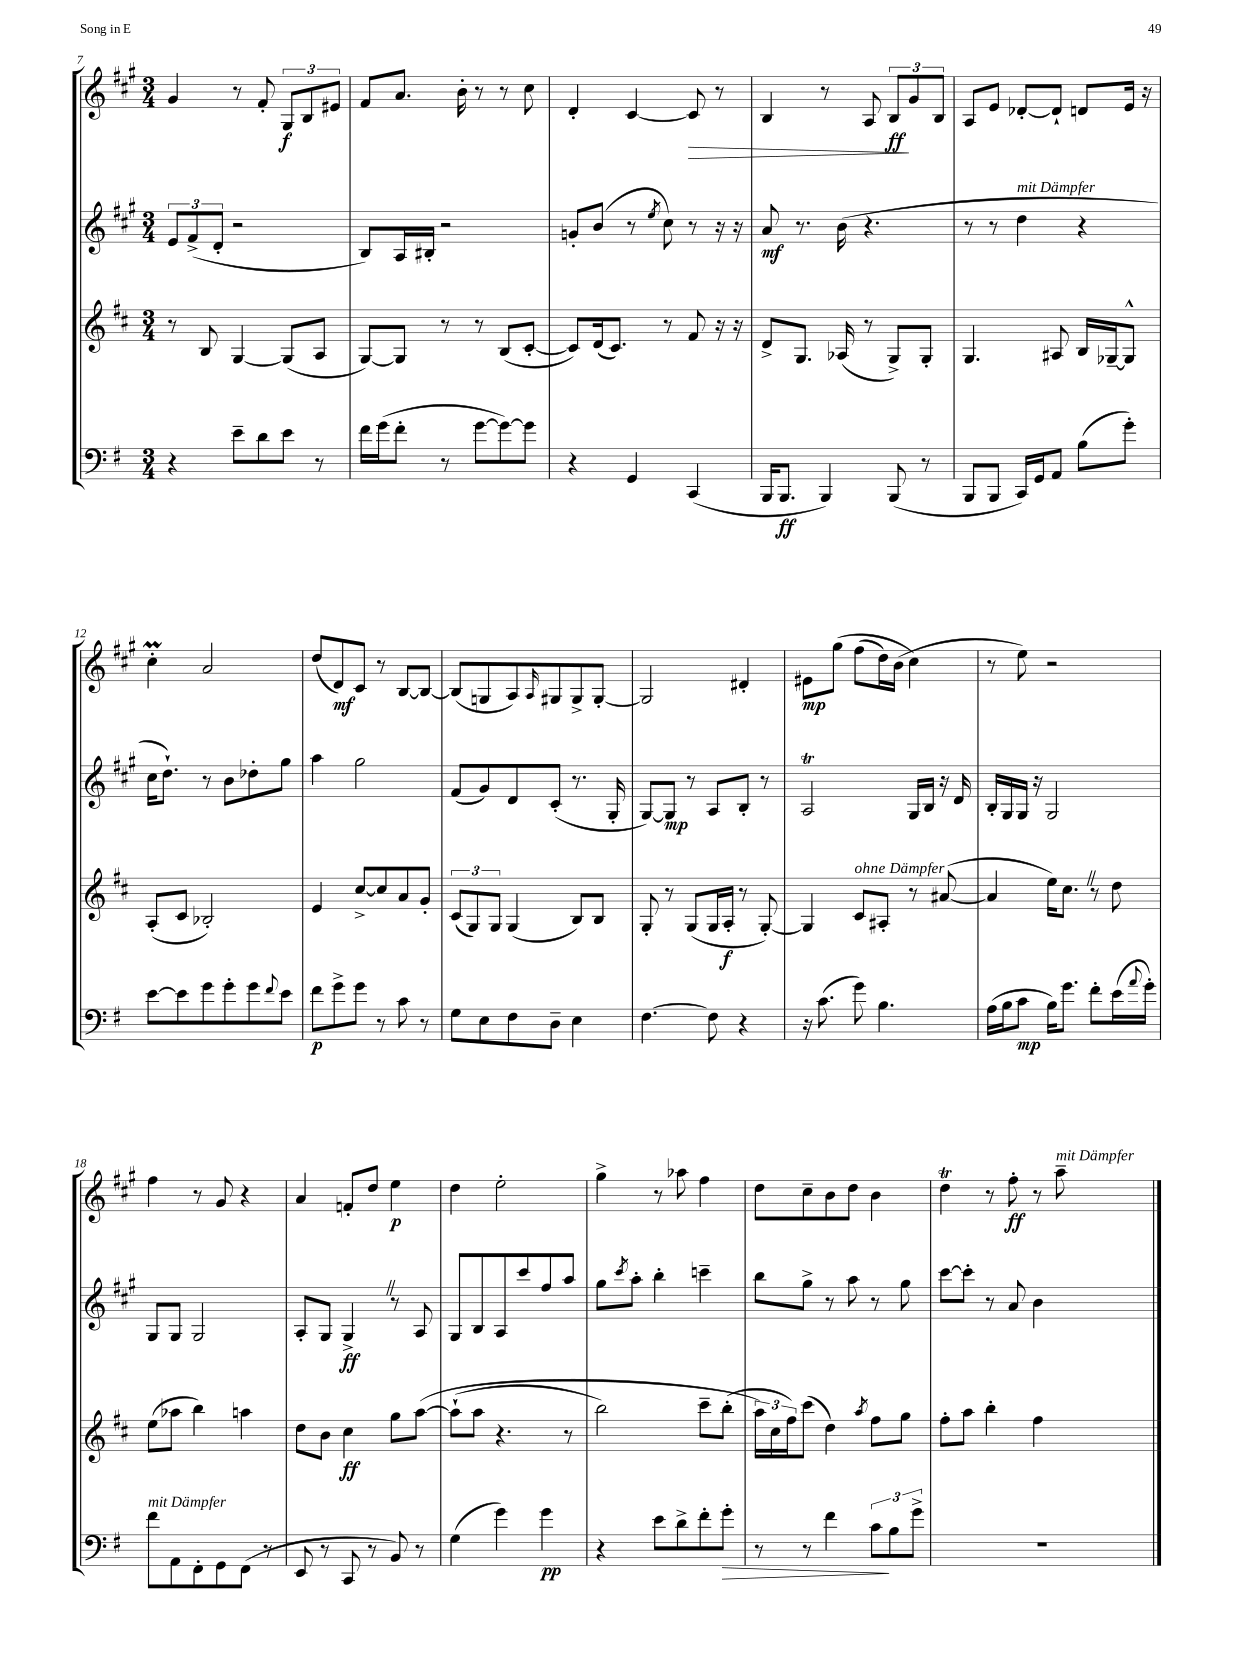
<<
\new StaffGroup <<
\new Staff = "s0" {
    \clef treble \key a \major \numericTimeSignature \time 3/4
    gis'4 r8 fis'8-. \tuplet 3/2 { gis8\f b8 eis'8 } |
    fis'8 a'8. b'16-. r8 r8 cis''8 |
    d'4-. cis'4~ cis'8\> r8 |
    b4 r8 a8 \tuplet 3/2 { b8\ff\! gis'8 b8 } |
    a8 e'8 des'8~-. des'8-! d'8 e'16 r16 |
    cis''4-.\prall a'2 |
    d''8( d'8\mf) cis'8 r8 b8~ b8~ |
    b8( g8 a8) \grace { a16 } gis8 gis8-> gis8~-. |
    gis2 dis'4-. |
    eis'8\mp gis''8\( fis''8( d''16) b'16( cis''4\) |
    r8 e''8) r2 |
    fis''4 r8 gis'8 r4 |
    a'4 f'8-. d''8 e''4\p |
    d''4 e''2-. |
    gis''4-> r8 aes''8 fis''4 |
    d''8 cis''8-- b'8 d''8 b'4 |
    d''4\trill r8 fis''8-.\ff r8 a''8--^\markup { \italic "mit Dämpfer" } \bar "|." |
}
\new Staff = "s1" {
    \clef treble \key a \major \numericTimeSignature \time 3/4
    \tuplet 3/2 { e'8 fis'8->( d'8-. } r2 |
    b8) a16 bis16-. r2 |
    g'8-. b'8( r8 \acciaccatura { e''8 } cis''8) r8 r16 r16 |
    a'8\mf r8. b'16( r4. |
    r8 r8 d''4^\markup { \italic "mit Dämpfer" } r4 |
    cis''16 d''8.-!) r8 b'8 des''8-. gis''8 |
    a''4 gis''2 |
    fis'8( gis'8) d'8 cis'8-.( r8. gis16-. |
    gis8~) gis8\mp r8 a8 b8-. r8 |
    a2\trill gis16 b16 r16 d'16 |
    b16-. gis16 gis16 r16 gis2 |
    gis8 gis8 gis2 |
    a8-. gis8 gis4->\ff \once \override BreathingSign.text = \markup { \musicglyph "scripts.caesura.straight" } \breathe r8 a8 |
    gis8 b8 a8 cis'''8 fis''8 a''8 |
    gis''8 \acciaccatura { cis'''8 } a''8-. b''4-. c'''4-- |
    b''8 gis''8-> r8 a''8 r8 gis''8 |
    cis'''8~ cis'''8-. r8 a'8 b'4 \bar "|." |
}
\new Staff = "s2" {
    \clef treble \key d \major \numericTimeSignature \time 3/4
    r8 b8 g4~ g8( a8 |
    g8~) g8 r8 r8 b8( cis'8~-. |
    cis'8) d'16( cis'8.) r8 fis'8 r16 r16 |
    d'8-> g8. aes16( r8 g8->) g8-. |
    g4. ais8 b16 ges16~-- ges8-^ |
    a8-.( cis'8 bes2-.) |
    e'4 cis''8~-> cis''8 a'8 g'8-. |
    \tuplet 3/2 { cis'8( g8) g8 } g4( b8) b8 |
    g8-. r8 g8( g16 a16-.\f r8 g8~-.) |
    g4 cis'8^\markup { \italic "ohne Dämpfer" } ais8-. r8 ais'8~( |
    ais'4 e''16) cis''8. \once \override BreathingSign.text = \markup { \musicglyph "scripts.caesura.straight" } \breathe r8 d''8 |
    e''8( aes''8 b''4) a''4 |
    d''8 b'8 cis''4\ff g''8 a''8~\( |
    a''8-!( a''8 r4. r8 |
    b''2) cis'''8-- b''8-.( |
    \tuplet 3/2 { a''16\) cis''16 fis''16) } cis'''8( d''4) \acciaccatura { a''8 } fis''8 g''8 |
    fis''8-. a''8 b''4-. fis''4 \bar "|." |
}
\new Staff = "s3" {
    \clef bass \key g \major \numericTimeSignature \time 3/4
    r4 e'8-- d'8 e'8 r8 |
    fis'16 g'16( fis'8-. r8 g'8~ g'8~) g'8 |
    r4 g,4 c,4( |
    b,,16 b,,8.\ff b,,4) b,,8( r8 |
    b,,8 b,,8 c,16) g,16 a,8 b8( g'8-.) |
    e'8~ e'8 g'8 g'8-. g'8 \appoggiatura { fis'8 } e'8 |
    fis'8\p g'8-> g'8 r8 c'8 r8 |
    g8 e8 fis8 d8-- e4 |
    fis4.~ fis8 r4 |
    r16 c'8.( g'8) b4. |
    a16( b16 c'8\mp b16) g'8. fis'8-. e'16( \appoggiatura { a'8 } g'16-.) |
    fis'8^\markup { \italic "mit Dämpfer" } a,8 fis,8-. g,8 fis,8( r8 |
    e,8 r8 c,8 r8 b,8) r8 |
    g4( g'4) g'4\pp |
    r4 e'8 d'8-> fis'8-. g'8-.\> |
    r8 r8 fis'4 \tuplet 3/2 { c'8\! b8 g'8-> } |
    R2. \bar "|." |
}
>>
>>
\layout { \context { \Score currentBarNumber = #7 } }
